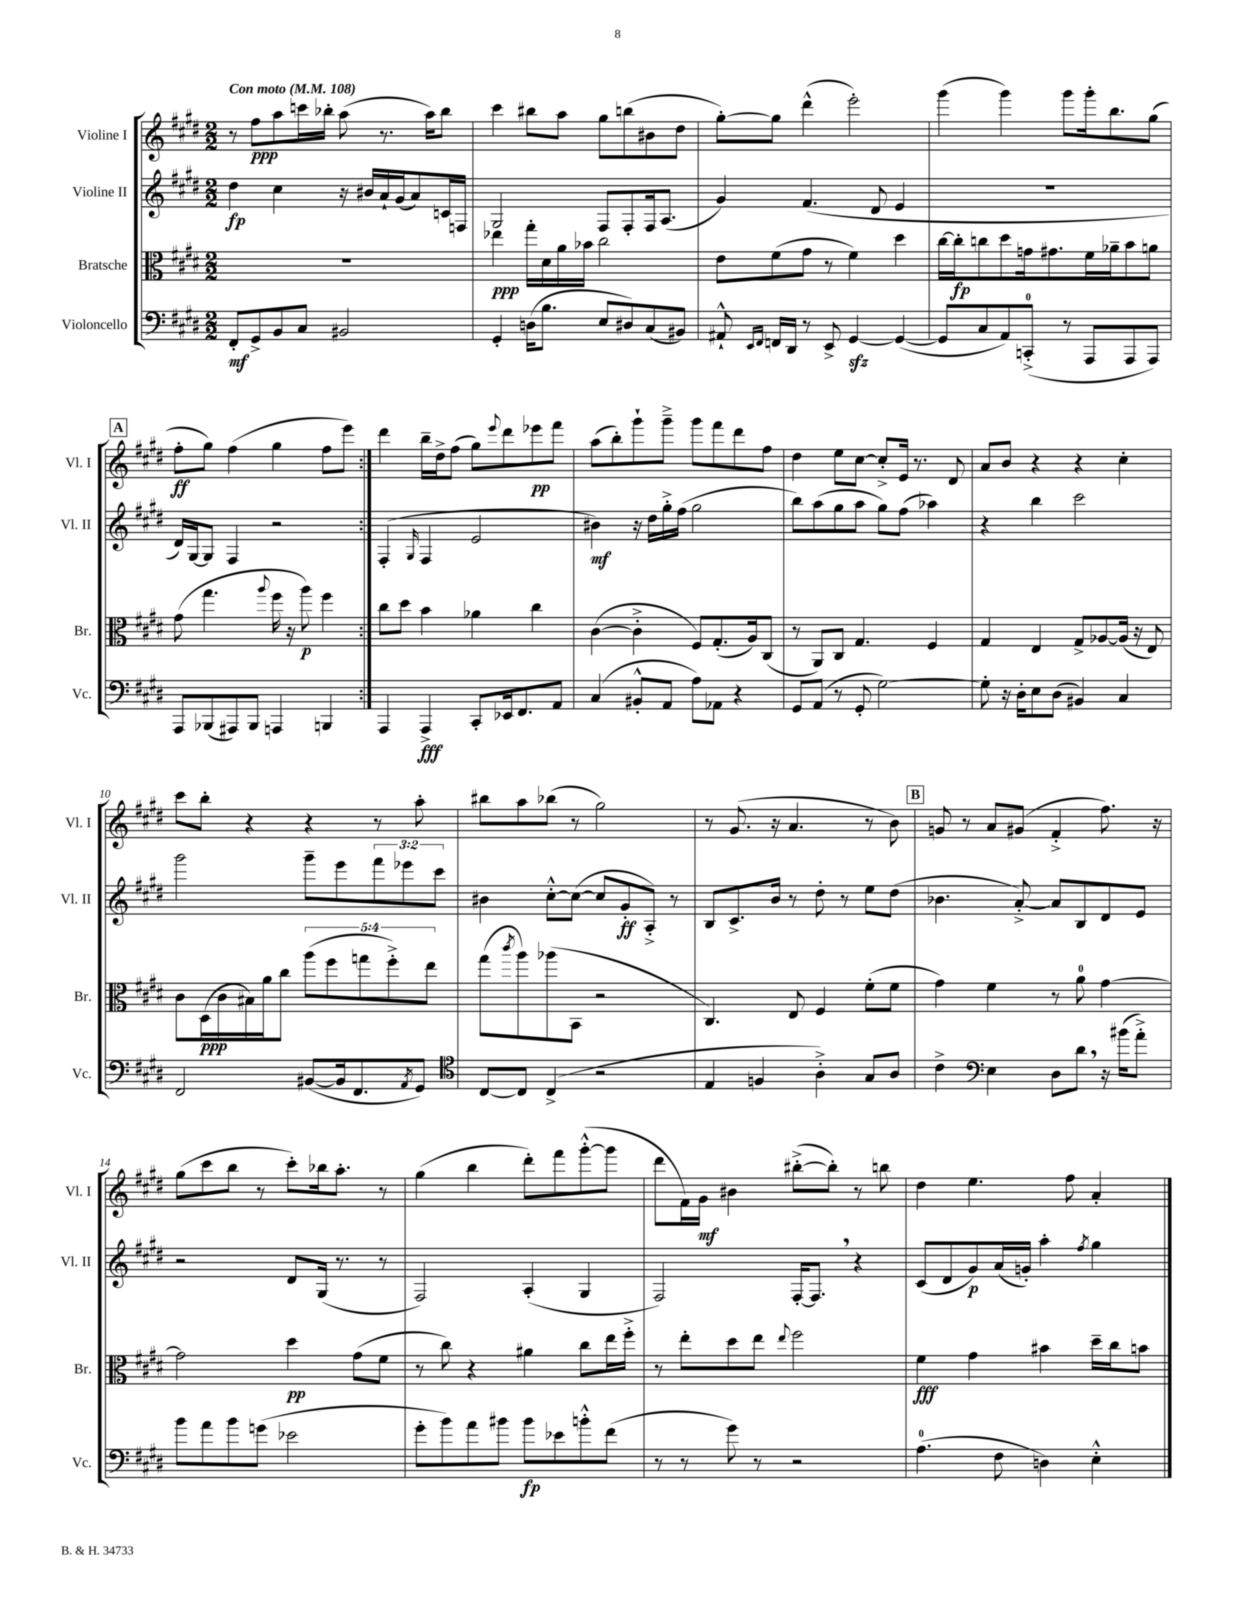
<<
\new StaffGroup <<
\new Staff = "s0" \with { instrumentName = "Violine I" shortInstrumentName = "Vl. I" } {
    \clef treble \key e \major \numericTimeSignature \time 2/2 \tempo "Con moto" 4 = 108
    \repeat volta 2 { r8 fis''8\ppp a''8 c'''16 bes''16-. a''8( r8. a''16) bes''8 |
    cis'''4 bis''8 a''8 gis''8 b''8( bis'8 dis''8 |
    gis''8~-.) gis''8 dis'''4-^( e'''2-.) |
    gis'''4( gis'''4) gis'''8 gis'''16-. b''8. gis''8( |
    \mark \markup { \box "A" } fis''8-.\ff gis''8) fis''4( gis''4 fis''8 e'''8) | }
    dis'''4 b''16-- dis''16-> fis''8( gis''8) \appoggiatura { e'''8 } dis'''8 ees'''8\pp fis'''8 |
    a''8( b''8-.) gis'''8-! gis'''8---> gis'''8 fis'''8 dis'''8 fis''8 |
    dis''4 e''8 cis''8~ cis''8-.-> e'16 r8. dis'8 |
    a'8 b'8 r4 r4 cis''4-. |
    cis'''8 b''8-. r4 r4 r8 a''8-. |
    bis''8 a''8 bes''8( r8 gis''2) |
    r8 gis'8.( r16 a'4. r8 b'8) |
    \mark \markup { \box "B" } g'8 r8 a'8 gis'8( fis'4-.-> fis''8.) r16 |
    gis''8( cis'''8 b''8 r8 cis'''8-.) bes''16 a''8.-. r8 |
    gis''4( b''4 dis'''8-.) fis'''8 gis'''8~-.-^( gis'''8 |
    dis'''8 fis'16) gis'16\mf bis'4 bis''8~-.->( bis''8-.) r8 b''8 |
    dis''4 e''4. fis''8 a'4-. \bar "|." |
}
\new Staff = "s1" \with { instrumentName = "Violine II" shortInstrumentName = "Vl. II" } {
    \clef treble \key e \major \numericTimeSignature \time 2/2 \override Staff.TupletNumber.text = #tuplet-number::calc-fraction-text
    \repeat volta 2 { dis''4\fp cis''4 r16 bis'16 a'16-! gis'16( a'8) c'16 f16 |
    gis2 fis8 fis8-. fis16 a8.( |
    gis'4) fis'4.( dis'8 e'4 |
    R1 |
    \mark \markup { \box "A" } dis'16) gis16~ gis8 fis4 r2 | }
    fis4-.( \grace { gis16 } fis4 e'2 |
    bis'4\mf) r16 dis''16 gis''16-.-> fis''16( gis''2 |
    b''8) a''8( gis''8 a''8 gis''8) fis''8( aes''4) |
    r4 b''4 cis'''2 |
    gis'''2 gis'''8-- e'''8 \tuplet 3/2 { fis'''8 ees'''8 cis'''8 } |
    bis'4 cis''8~-.-^ cis''8~( cis''8 gis'8-.\ff a8-.->) r8 |
    b8 cis'8.-> b'16 r8 dis''8-. r8 e''8 dis''8( |
    \mark \markup { \box "B" } bes'4. a'8~-.->) a'8 b8 dis'8 e'8 |
    r2 dis'8 gis16( r8. r8 |
    fis2) a4-.( gis4 |
    fis2) fis16~-. fis8. \breathe r4 |
    cis'8( dis'8 gis'8\p) a'16( g'16-.) a''4-. \acciaccatura { fis''8 } gis''4 \bar "|." |
}
\new Staff = "s2" \with { instrumentName = "Bratsche" shortInstrumentName = "Br." } {
    \clef alto \key e \major \numericTimeSignature \time 2/2 \override Staff.TupletNumber.text = #tuplet-number::calc-fraction-text
    \repeat volta 2 { R1 |
    ees''4\ppp gis''16-. dis'16 a'16 bes'16 cis''2 |
    e'8 fis'8( gis'8 r8 fis'4) dis''4 |
    cis''16~ cis''16-.\fp c''8 dis''8 g'16 gis'8. fis'16 aes'16-- b'8 a'8 |
    \mark \markup { \box "A" } gis'8( gis''4. \appoggiatura { a''8 } fis''16 r16 a''8\p) fis''4 | }
    cis''8 dis''8 b'4 aes'4 cis''4 |
    cis'4~( cis'4-.-> fis8) gis8.-.( a16) cis8( |
    r8 a,8) cis8 gis4. fis4 |
    gis4 e4 gis8-> aes8~ aes16( r16 e8) |
    cis'8 dis16\ppp( cis'16 bis16) a'16 cis''8 \tuplet 5/4 { a''8( fis''8 g''8 fis''8-.->) e''8 } |
    gis''8( \acciaccatura { cis'''8 } a''8) aes''8( b,8 r2 |
    cis4.) e8 fis4 fis'8-.( fis'8 |
    \mark \markup { \box "B" } gis'4) fis'4 r8 a'8-0 gis'4~ |
    gis'2 dis''4\pp gis'8( fis'8 |
    r8 cis''8) r4 ais'4 cis''8 e''16 fis''16-.-> |
    r8 e''8-. dis''8 e''8 \appoggiatura { e''8 } fis''2 |
    fis'4\fff gis'4 bis'4 dis''16-- cis''16 b'8 \bar "|." |
}
\new Staff = "s3" \with { instrumentName = "Violoncello" shortInstrumentName = "Vc." } {
    \clef bass \key e \major \numericTimeSignature \time 2/2
    \repeat volta 2 { fis,8-.\mf gis,8-> b,8 cis8 bis,2 |
    gis,4-. d16( b8. e8 dis8) cis8( bis,8) |
    ais,8-!-^ \grace { e,16 fis,16 } f,16 dis,16 r8 e,8-> gis,4~\sfz gis,4~( |
    gis,8 cis8 a,8) c,8-0-.->( r8 a,,8 a,,8 a,,8) |
    \mark \markup { \box "A" } a,,8 bes,,8( ais,,8) bes,,8 a,,4 b,,4 | }
    a,,4 a,,4->\fff cis,8-. ees,16 fis,8. a,8 |
    cis4( bis,8-.-^ a,8 a8) aes,8 r4 |
    gis,8 a,8( r8 gis,8-. gis2~) |
    gis8-. r16 dis16-. e8 dis8( bis,4) cis4 |
    fis,2 bis,8~( bis,16 fis,8. \acciaccatura { a,8 } gis,8) |
    \clef tenor cis8~ cis8 cis4->( r2 |
    e4 f4 a4-.->) gis8 a8 |
    \mark \markup { \box "B" } cis'4-> \clef bass e4 dis8 dis'8 \breathe r16 bis'16( a'8-.->) |
    b'8 a'8 b'8 g'8( ees'2 |
    gis'8-. b'8) a'8 bis'8 bis'8\fp ees'8 b'8-.-^ fis'8( |
    r8 r8 gis'8) r8 r2 |
    a4.-0( fis8 d4) e4-.-^ \bar "|." |
}
>>
>>
